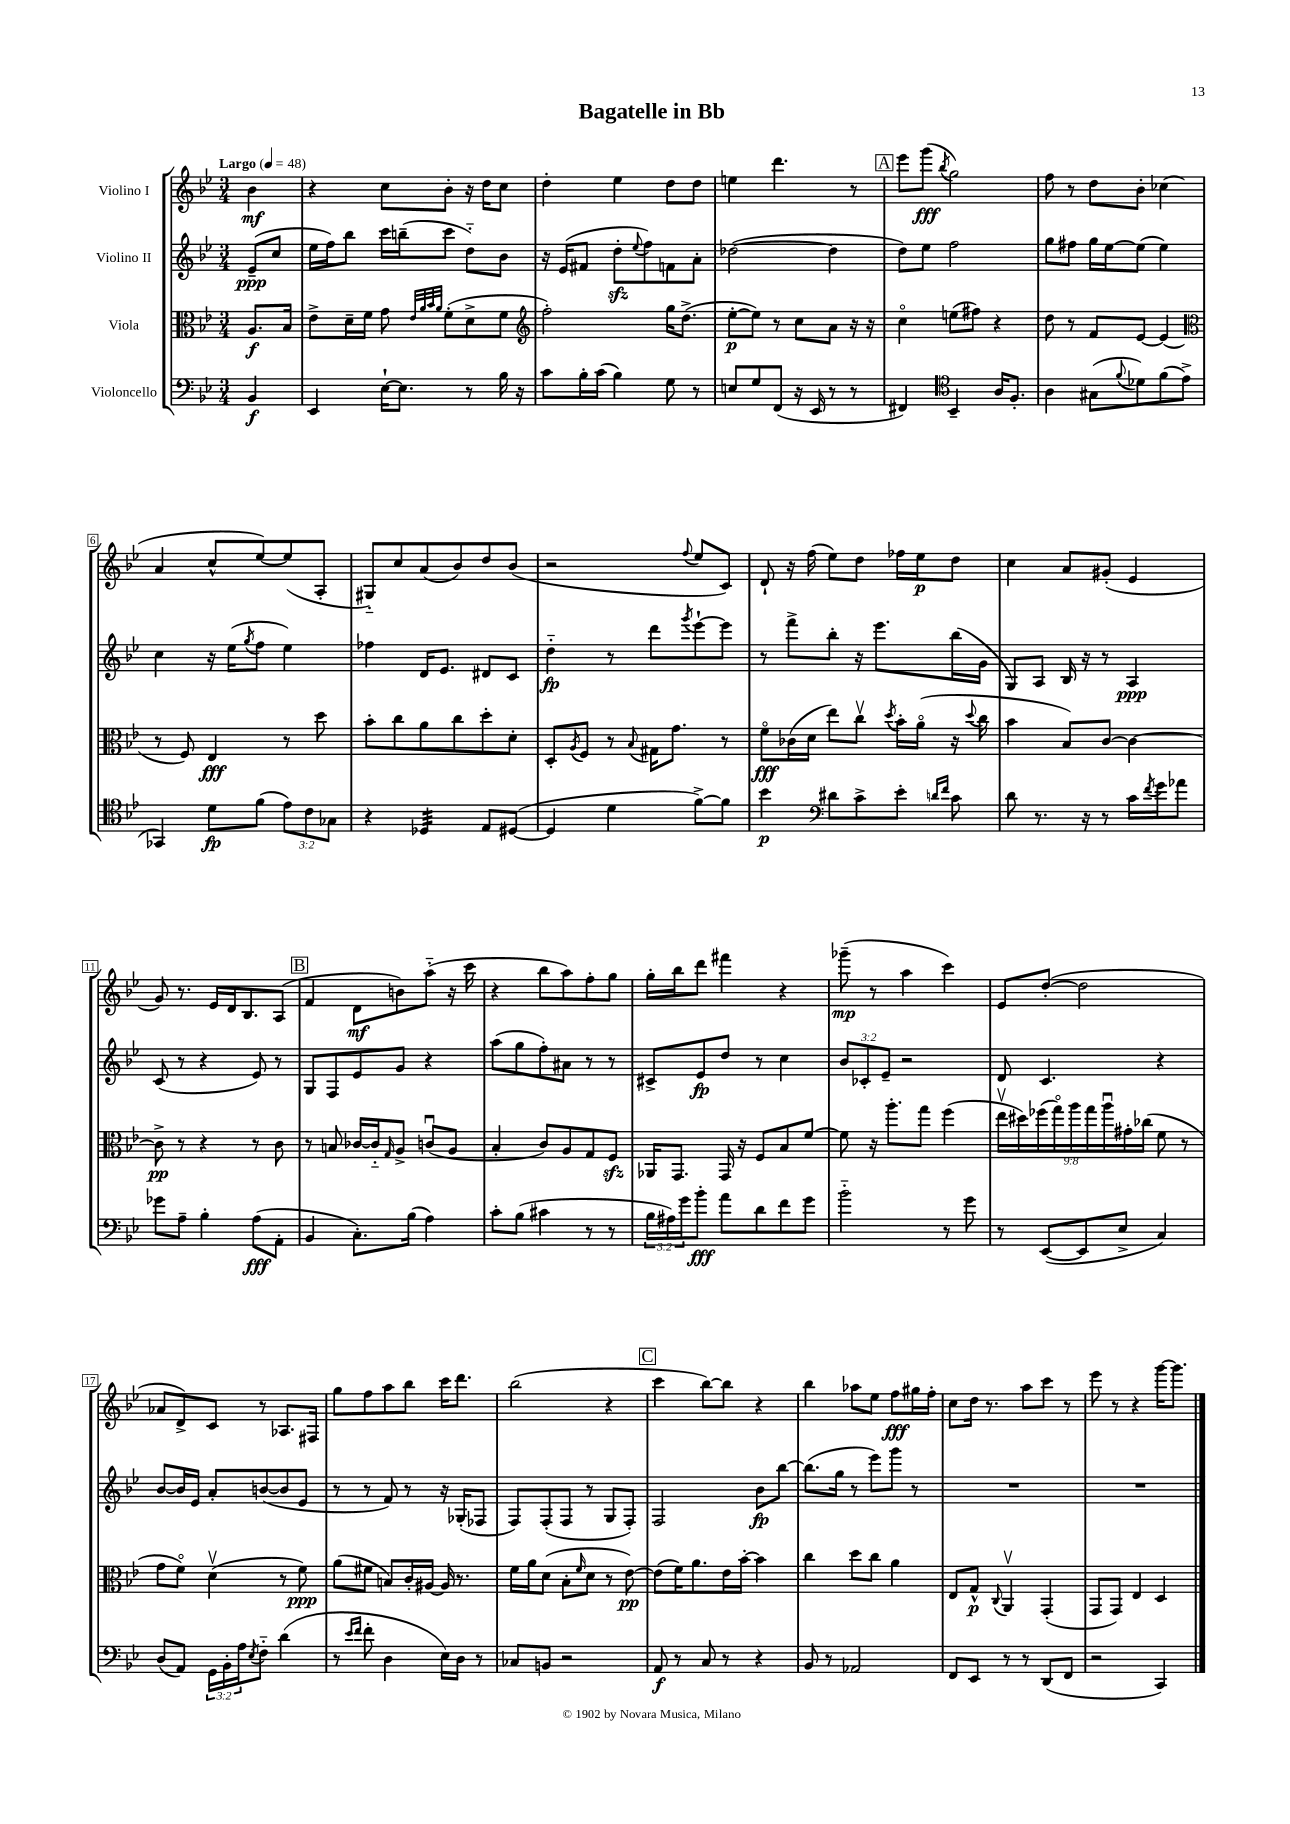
\header { title = "Bagatelle in Bb" }
<<
\new StaffGroup <<
\new Staff = "s0" \with { instrumentName = "Violino I" } {
    \clef treble \key bes \major \numericTimeSignature \time 3/4 \partial 4 \tempo "Largo" 4 = 48
    bes'4\mf |
    r4 c''8 bes'8-. r16 d''16 c''8 |
    d''4-. ees''4 d''8 d''8 |
    e''4 d'''4. r8 |
    \mark \markup { \box "A" } ees'''8 g'''8\fff( \acciaccatura { bes''8 } g''2) |
    f''8 r8 d''8 bes'8-. ces''4( |
    a'4 c''8-^ ees''8~) ees''8( a8-. |
    gis8-_) c''8 a'8( bes'8) d''8 bes'8( |
    r2 \appoggiatura { f''8 } ees''8 c'8) |
    d'8-! r16 f''16( ees''8) d''8 fes''16 ees''16\p d''8 |
    c''4 a'8 gis'8-.( ees'4 |
    g'8) r8. ees'16 d'16 bes8. a8( |
    \mark \markup { \box "B" } f'4 d'8\mf b'8) a''8-_( r16 c'''16 |
    r4 bes''8 a''8) f''8-. g''8 |
    g''16-. bes''16 d'''8 fis'''4 r4 |
    ges'''8--\mp( r8 a''4 c'''4) |
    ees'8 d''8~-.( d''2 |
    aes'8 d'8->) c'8 r8 aes8. fis16 |
    g''8 f''8 a''8 bes''8 c'''16 d'''8. |
    bes''2( r4 |
    \mark \markup { \box "C" } c'''4 bes''8~) bes''8 r4 |
    bes''4 aes''8 ees''8 f''8\fff gis''16 f''16-. |
    c''8 d''16 r8. a''8 c'''8 r8 |
    ees'''8 r8 r4 g'''16~ g'''8. \bar "|." |
}
\new Staff = "s1" \with { instrumentName = "Violino II" } {
    \clef treble \key bes \major \numericTimeSignature \time 3/4 \override Staff.TupletNumber.text = #tuplet-number::calc-fraction-text \partial 4
    ees'8--\ppp( c''8 |
    ees''16 f''16) bes''8 c'''16 b''16--( c'''8 d''8-_) bes'8 |
    r16 ees'16( fis'8 d''8-.\sfz \appoggiatura { ees''8 } f''8) f'8 a'8-. |
    des''2~( des''4 |
    \mark \markup { \box "A" } d''8) ees''8 f''2 |
    g''8 fis''8 g''16 ees''16~ ees''8( ees''4) |
    c''4 r16 ees''16( \acciaccatura { g''8 } f''8 ees''4) |
    fes''4 d'16 ees'8. dis'8 c'8 |
    d''4-_\fp r8 d'''8 \acciaccatura { g'''8 } ees'''8~-! ees'''8 |
    r8 f'''8-> bes''8-. r16 ees'''8. bes''16( g'16 |
    g8) a8 bes16 r16 r8 a4\ppp |
    c'8( r8 r4 ees'8) r8 |
    \mark \markup { \box "B" } g8 f8 ees'8 g'8 r4 |
    a''8( g''8 f''8-.) ais'8 r8 r8 |
    cis'8-> ees'8\fp d''8 r8 c''4 |
    \tuplet 3/2 { bes'8 ces'8-. ees'8-- } r2 |
    d'8 c'4. r4 |
    bes'8~ bes'16 ees'16 a'8-. b'8~( b'8 ees'8 |
    r8 r8 f'8) r8 r16 ges16-.( fes8 |
    f8) f8-.( f8 r8 g8 f8-.) |
    \mark \markup { \box "C" } f2 bes'8\fp bes''8~ |
    bes''8.( g''16 r8 ees'''8) g'''8 r8 |
    R2. |
    R2. \bar "|." |
}
\new Staff = "s2" \with { instrumentName = "Viola" } {
    \clef alto \key bes \major \numericTimeSignature \time 3/4 \override Staff.TupletNumber.text = #tuplet-number::calc-fraction-text \partial 4
    a8.\f bes16 |
    ees'8-> d'16-- f'16 g'8 \grace { ees'32 a'32 bes'32 a'32 } f'8-.( d'8-> f'8 |
    \clef treble f''2-.) g''16 d''8.->( |
    ees''8~-.\p ees''8) r8 c''8 a'8 r16 r16 |
    \mark \markup { \box "A" } c''4\flageolet e''8( fis''8) r4 |
    d''8 r8 f'8 ees'8~ ees'4( |
    \clef alto r8 f8) ees4\fff r8 d''8 |
    bes'8-. c''8 a'8 c''8 d''8-. d'8-. |
    d8-. \acciaccatura { a8 } f8 r8 \appoggiatura { bes8 } gis16 g'8. r8 |
    f'8\flageolet\fff ces'16( d'16 ees''8) c''8\upbow \acciaccatura { d''8 } bes'16-. a'16\flageolet( r16 \appoggiatura { d''8 } c''16 |
    bes'4 bes8) c'8~ c'4~ |
    c'8->\pp r8 r4 r8 c'8 |
    \mark \markup { \box "B" } r8 b8 ces'16~ ces'16-_ \grace { g16 } a8-> c'8\downbow( a8 |
    bes4-. c'8) a8 g8 f8\sfz |
    aes,16 g,8. g,16 r16 f8 bes8 f'8~ |
    f'8 r16 a''8.-. g''8 f''4( |
    \tuplet 9/8 { ees''16\upbow dis''16) fes''16( g''16\flageolet) a''16 g''16 a''16\downbow gis'16-. ces''16( } f'8 r8 |
    g'8 f'8\flageolet) d'4\upbow( r8 f'8\ppp) |
    a'8( fis'8 b8) c'16-. ais16~ ais16 r8. |
    f'16 a'16 d'8( bes8-. \grace { f'16 } d'8 r8 ees'8~\pp) |
    \mark \markup { \box "C" } ees'8( f'16) a'8. ees'16 bes'16~-. bes'4 |
    c''4 d''8 c''8 a'4 |
    ees8 g8-^\p \appoggiatura { c8 } a,4\upbow g,4-.( |
    g,8 g,8) ees4 d4 \bar "|." |
}
\new Staff = "s3" \with { instrumentName = "Violoncello" } {
    \clef bass \key bes \major \numericTimeSignature \time 3/4 \override Staff.TupletNumber.text = #tuplet-number::calc-fraction-text \partial 4
    bes,4\f |
    ees,4 ees16~-! ees8. r8 bes16 r16 |
    c'8 bes16-. c'16( bes4) g8 r8 |
    e8 g8 f,8( r16 ees,16 r8 r8 |
    \mark \markup { \box "A" } fis,4) \clef tenor bes,4-- a16 f8.-. |
    a4 gis8( \appoggiatura { f'8 } des'8) f'8( ees'8-> |
    ges,4) d'8\fp f'8( \tuplet 3/2 { ees'8) c'8 ges8 } |
    r4 des4:32 ees8 dis8~( |
    dis4 d'4 f'8~->) f'8 |
    bes'4\p \clef bass dis'8 c'8-> ees'8-. \grace { d'16 f'16 } c'8 |
    d'8 r8. r16 r8 c'16 \acciaccatura { f'8 } g'16 aes'8 |
    ges'8 a8-- bes4-. a8\fff( a,8-. |
    \mark \markup { \box "B" } bes,4 c8.-.) bes16( a4) |
    c'8-. bes8( cis'4 r8 r8 |
    \tuplet 3/2 { bes16 ais16) g'16 } bes'8-.\fff a'8 d'8 f'8 g'8 |
    bes'2-_ r8 g'8 |
    r8 ees,8~( ees,8 ees8-> c4) |
    d8( a,8) \tuplet 3/2 { g,16 bes,16-. a16 } \acciaccatura { ees8 } f8-_ d'4( |
    r8 \grace { ees'16 f'16 } f'8-. d4 ees16) d16 r8 |
    ces8 b,8 r2 |
    \mark \markup { \box "C" } a,8\f r8 c8 r8 r4 |
    bes,8 r8 aes,2 |
    f,8 ees,8 r8 r8 d,8( f,8 |
    r2 c,4) \bar "|." |
}
>>
>>
\layout { \context { \Score \override BarNumber.stencil = #(make-stencil-boxer 0.1 0.3 ly:text-interface::print) } }
